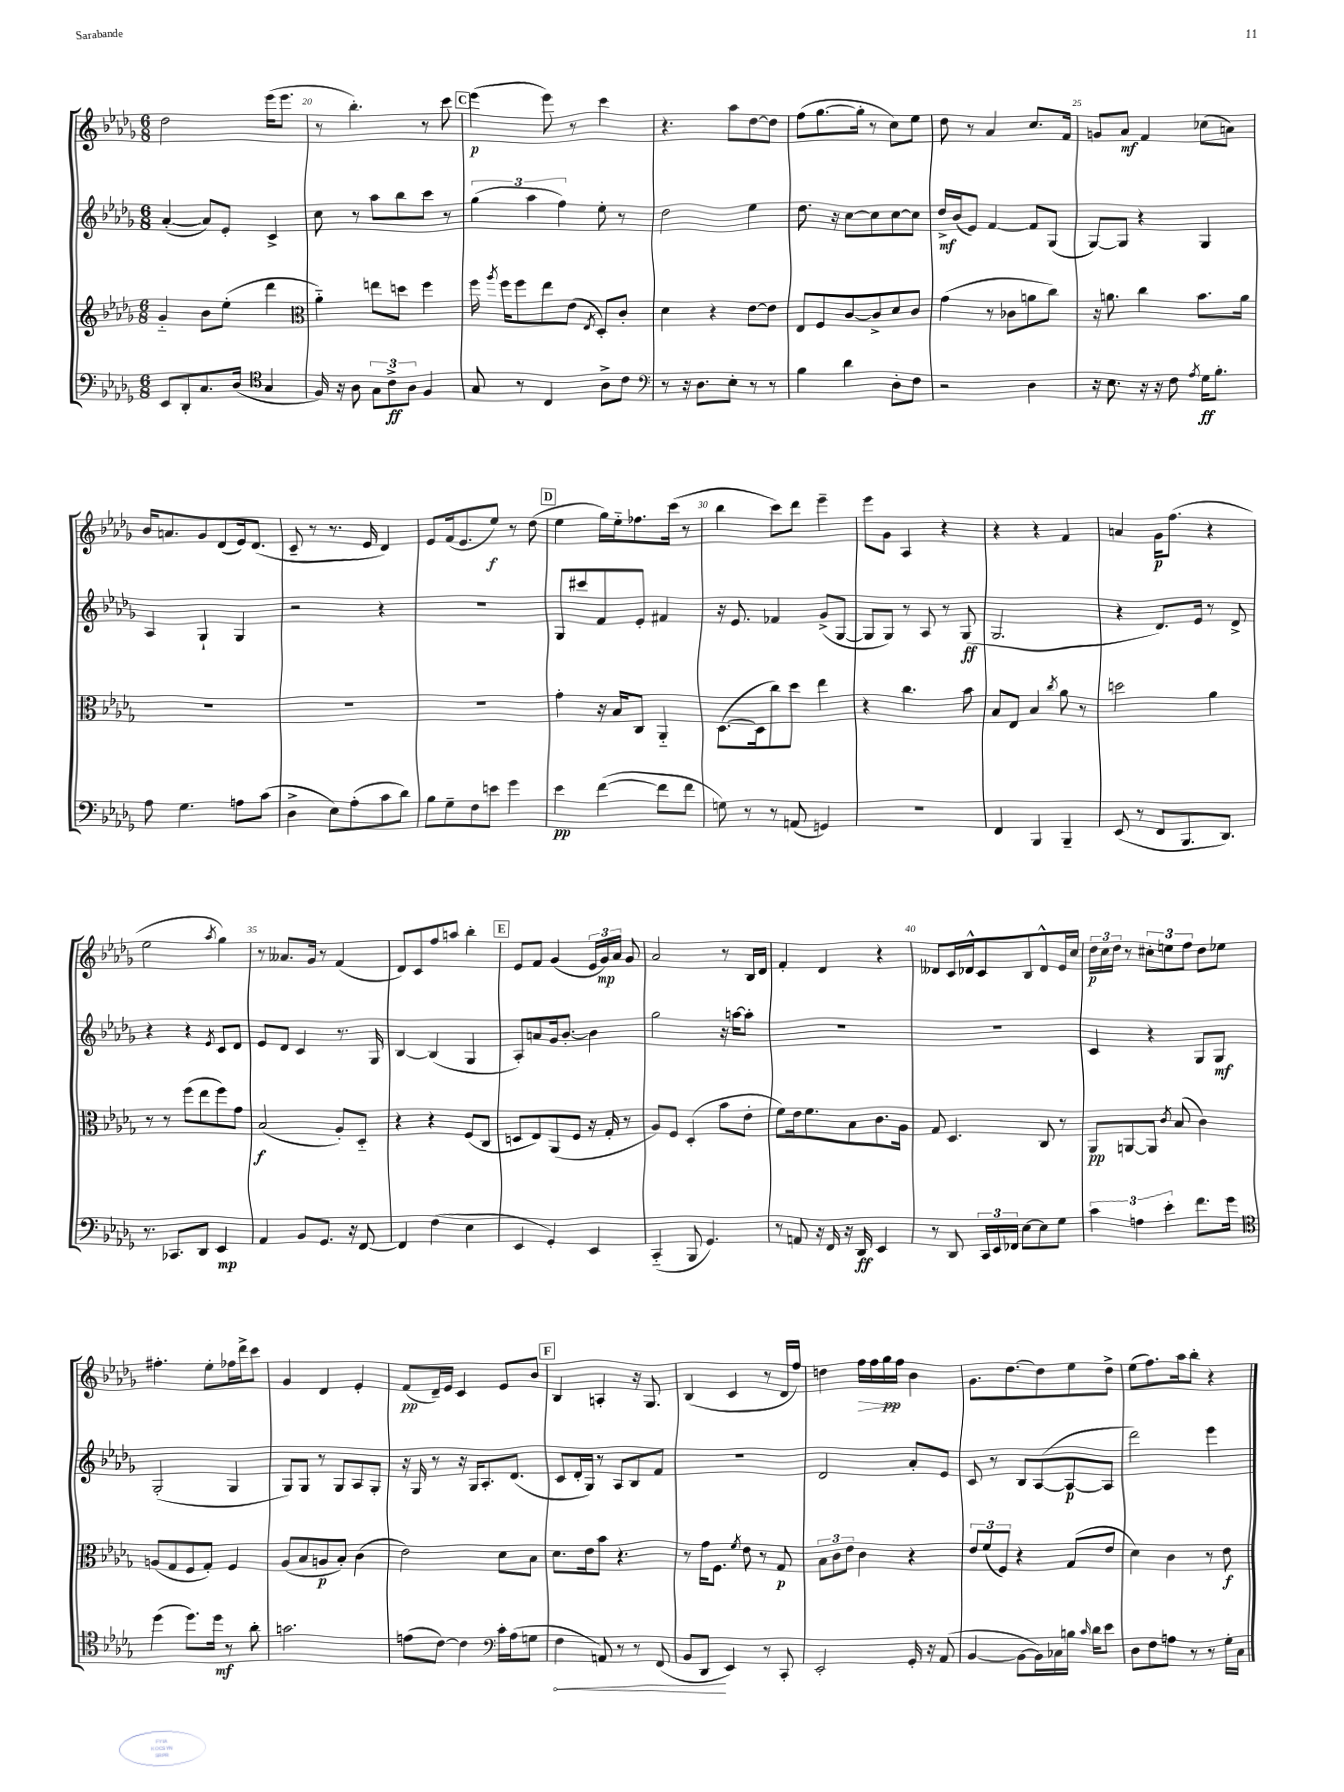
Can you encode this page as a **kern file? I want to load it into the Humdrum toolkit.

**kern	**kern	**kern	**kern
*staff4	*staff3	*staff2	*staff1
*clefF4	*clefG2	*clefG2	*clefG2
*k[b-e-a-d-g-]	*k[b-e-a-d-g-]	*k[b-e-a-d-g-]	*k[b-e-a-d-g-]
*M6/8	*M6/8	*M6/8	*M6/8
8EE-	4g-'~	([4a-'	2dd-
8DD-'	.	.	.
8.C	8b-	8a-])	.
.	(8ee-'	8e-'	.
(16D-	.	.	.
*clefC4	*	*	*
4G-	4ddd-	4c^	(16eee-
.	.	.	8.eee-
=	=	=	=
*	*clefC3	*	*
16F)	4a-'~)	8cc	8r
16r	.	.	.
8A-	.	8r	4.bb-')
12G-	8ee	8aa-	.
12c^	.	.	.
.	8dd	8bb-	.
12A-	.	.	.
4F	4ff	8ccc	8r
.	.	8r	8ccc
=	=	=	=
8G-	16ff	(6gg-	(4eee-
.	8qaa-	.	.
.	16ff	.	.
8r	8ff	.	.
.	.	6aa-	.
4C	8ee-	.	8eee-)
.	.	6ff)	.
.	(8e-	.	8r
.	8qE-	.	.
8A-^	8D-')	8ee-'	4ccc
8c	8c'	8r	.
=	=	=	=
*clefF4	*	*	*
8r	4d-	2dd-	4.r
16r	.	.	.
8.D-	.	.	.
.	4r	.	.
8E-'	.	.	8aa-
8r	[8e-	4ee-	[8dd-
8r	8e-]	.	8dd-]
=	=	=	=
4B-	8E-	8.dd-	(8ff
.	8F	.	[8.gg-
.	.	16r	.
4d-	[8c	[8cc	.
.	.	.	16gg-']
.	8c^]	8cc]	8r
8D-'	8d-	[8cc	8cc)
8F	8c	8cc]	8ee-
=	=	=	=
2r	(4g-	16dd-^	8dd-
.	.	(16b-	.
.	.	8e-)	8r
.	8r	[4f	4a-
.	8c-	.	.
4D-	8a	8f]	8.cc
.	8cc)	(8G-	.
.	.	.	16f
=	=	=	=
16r	16r	[8G-)	8g
8.E-	8.a	.	.
.	.	8G-]	8a-
16r	4cc	4r	4f
16r	.	.	.
8F	.	.	.
8qA-	.	.	.
16G-	8.b-	4G-	(8cc-
8.B-'	.	.	.
.	.	.	8a)
.	16a	.	.
=	=	=	=
8A-	2.r	4A-	16b-
.	.	.	8.a
4.G-	.	.	.
.	.	4G-`	8g-
.	.	.	(8d-
8A	.	4G-	16e-)
.	.	.	(8.d-
(8c	.	.	.
=	=	=	=
4D-^	2.r	2r	8c~
.	.	.	8r
8E-)	.	.	8.r
(8A-'	.	.	.
.	.	.	16e-
8c	.	4r	4d-)
8d-)	.	.	.
=	=	=	=
8B-	2.r	2.r	8e-
8G-~	.	.	(16f
.	.	.	8.e-
8F	.	.	.
8e	.	.	8ee-)
4g-	.	.	8r
.	.	.	(8dd-
=	=	=	=
4e-	4g-'	8G-	4ee-
.	.	8ccc#	.
([4f	16r	8f	16gg-)
.	16B-	.	16ee-'~
.	8C	8e-'	8.ff-
8f]	4AA-'~	4f#	.
.	.	.	(16ccc
8f	.	.	8r
=	=	=	=
8G)	([8.D-	16r	4bb-
.	.	8.e-	.
8r	.	.	.
.	16D-]	.	.
8r	8cc)	4f-	8ccc)
(8AA	8dd-	.	8ddd-
4GG)	4ee-	(8g-^	4eee-~
.	.	[8G-	.
=	=	=	=
2.r	4r	8G-]	8eee-
.	.	8G-)	8g-
.	4.cc	8r	4A-
.	.	8A-	.
.	.	8r	4r
.	8b-	(8G-	.
=	=	=	=
4FF	8B-	2.G-	4r
.	8E-	.	.
4BBB-	4B-	.	4r
.	8qcc	.	.
4BBB-~	8a-	.	4f
.	8r	.	.
=	=	=	=
(8EE-	2dd	4r	4a
8r	.	.	.
8FF	.	8.d-)	16g-
.	.	.	(8.ff
8.BBB-	.	.	.
.	.	16e-	.
.	4a-	8r	4r
8.DD-)	.	.	.
.	.	8d-^	.
=	=	=	=
8.r	8r	4r	2ee-
.	8r	.	.
8.CC-	.	.	.
.	(8ff	4r	.
8DD-	8ee-	.	.
.	.	8qe-	8qaa-
4EE-	8ff)	8c	4gg-)
.	8g-	8d-	.
=	=	=	=
4AA-	(2B-	8e-	8r
.	.	8d-	8.a--
8BB-	.	4c	.
.	.	.	16g-
8.GG-	.	.	8r
.	8A-')	8.r	(4f
16r	.	.	.
[8FF	8D-'~	.	.
.	.	16G-	.
=	=	=	=
4FF]	4r	[4B-	8d-)
.	.	.	8c
(4F	4r	(4B-]	8ff
.	.	.	8aa
4E-	(8F	4G-	4bb-'
.	8C	.	.
=	=	=	=
4EE-	8D	8A-')	8e-
.	8E-)	8a	8f
4GG-')	(8AA-	16g-	(4g-
.	.	[8.b-'	.
.	8F	.	.
4EE-	16r	4b-]	24e-
.	.	.	24g-)
.	16G-'	.	.
.	.	.	24a-
.	8r	.	8g-
=	=	=	=
(4CC'~	8A-)	2gg-	2a-
.	8F	.	.
8BBB-	(4D-'	.	.
4.GG-)	.	.	.
.	8b-	16r	8r
.	.	[16aa	.
.	8e-'	8aa']	16B-
.	.	.	16d-
=	=	=	=
8r	8f)	2.r	4f'
8AA	16e-	.	.
.	8.f	.	.
16r	.	.	4d-
16FF	.	.	.
16r	8B-	.	.
16DD-	.	.	.
4EE-	8.c	.	4r
.	16A-	.	.
=	=	=	=
8r	8G-	2.r	8d--
8DD-	4.D-	.	16c
.	.	.	16d-^^
24CC	.	.	8c
24EE-	.	.	.
24FF-	.	.	.
[8E-	.	.	8B-
8E-]	8C	.	8d-^^
8G-	8r	.	16e-
.	.	.	16cc
=	=	=	=
6c	8AA-	4c	24dd-
.	.	.	24cc
.	.	.	24dd-
.	[8AA	.	8r
6A	.	.	.
.	8AA]	4r	12cc#'
6e-'	.	.	12ee
.	8qc	.	.
.	(8B-	.	.
.	.	.	12ff
8.f	4c)	8G-	8dd-
.	.	8G-	8ee-
16g-	.	.	.
=	=	=	=
*clefC4	*	*	*
(4dd-	(8A	(2G-'	4.ff#'
.	8G-	.	.
8.dd-)	8F	.	.
.	8G-')	.	8ee-'
16dd-	.	.	.
8r	4F	4G-	16ff-
.	.	.	16ddd-^
8a-'	.	.	8ccc
=	=	=	=
2.g	(8A-	8G-)	4g-
.	8B-	8G-	.
.	8A	8r	4d-
.	8B-')	8G-	.
.	(4c	8A-	4e-'
.	.	8G-'	.
=	=	=	=
(8e	2e-)	16r	(8f
.	.	16G-	.
[8c)	.	8r	16d-~)
.	.	.	16e-
4c]	.	16r	4c
.	.	16G-	.
.	.	8.A-'	.
*clefF4	*	*	*
16c'	8d-	.	8e-
(16A-	.	(8.d-	.
8G	8B-	.	8b-
=	=	=	=
4F	8.d-	8c	4B-
.	.	16d-'	.
.	16e-	16G-)	.
8AA)	8b-	8r	4A'
8r	4.r	8A-	.
8r	.	8B-	16r
.	.	.	8.G-
(8FF	.	8f	.
=	=	=	=
8BB-	8r	2.r	(4B-
8DD-	16g-	.	.
.	8.F	.	.
4EE-)	.	.	4c
.	8qf	.	.
.	8e-	.	.
8r	8r	.	8r
8CC'	8G-	.	16d-
.	.	.	16ff)
=	=	=	=
2EE-'	12B-	2d-	4dd
.	12c	.	.
.	12e-	.	.
.	4c	.	16ff
.	.	.	16ff
.	.	.	16gg-
.	.	.	16ff
16GG-'	4r	8a-'	4b-
16r	.	.	.
(8AA-	.	8e-	.
=	=	=	=
[4BB-	12e-	8c	8.g-
.	(12f	.	.
.	.	8r	.
.	12F)	.	.
.	.	.	[8.dd-
8BB-_	4r	8B-	.
16BB-])	.	([8A-	8dd-]
16C-	.	.	.
16B	(8G-	8A-_	8ee-
16qqc	.	.	.
16d-	.	.	.
8e-	8e-	8A-]	8dd-^
=	=	=	=
8D-	4d-)	2ddd-)	(8ee-
8F	.	.	8.ff)
8A	4c	.	.
.	.	.	16aa-
8r	.	.	8bb-'
8r	8r	4eee-	4r
16G-'	8e-	.	.
16C	.	.	.
==	==	==	==
*-	*-	*-	*-
